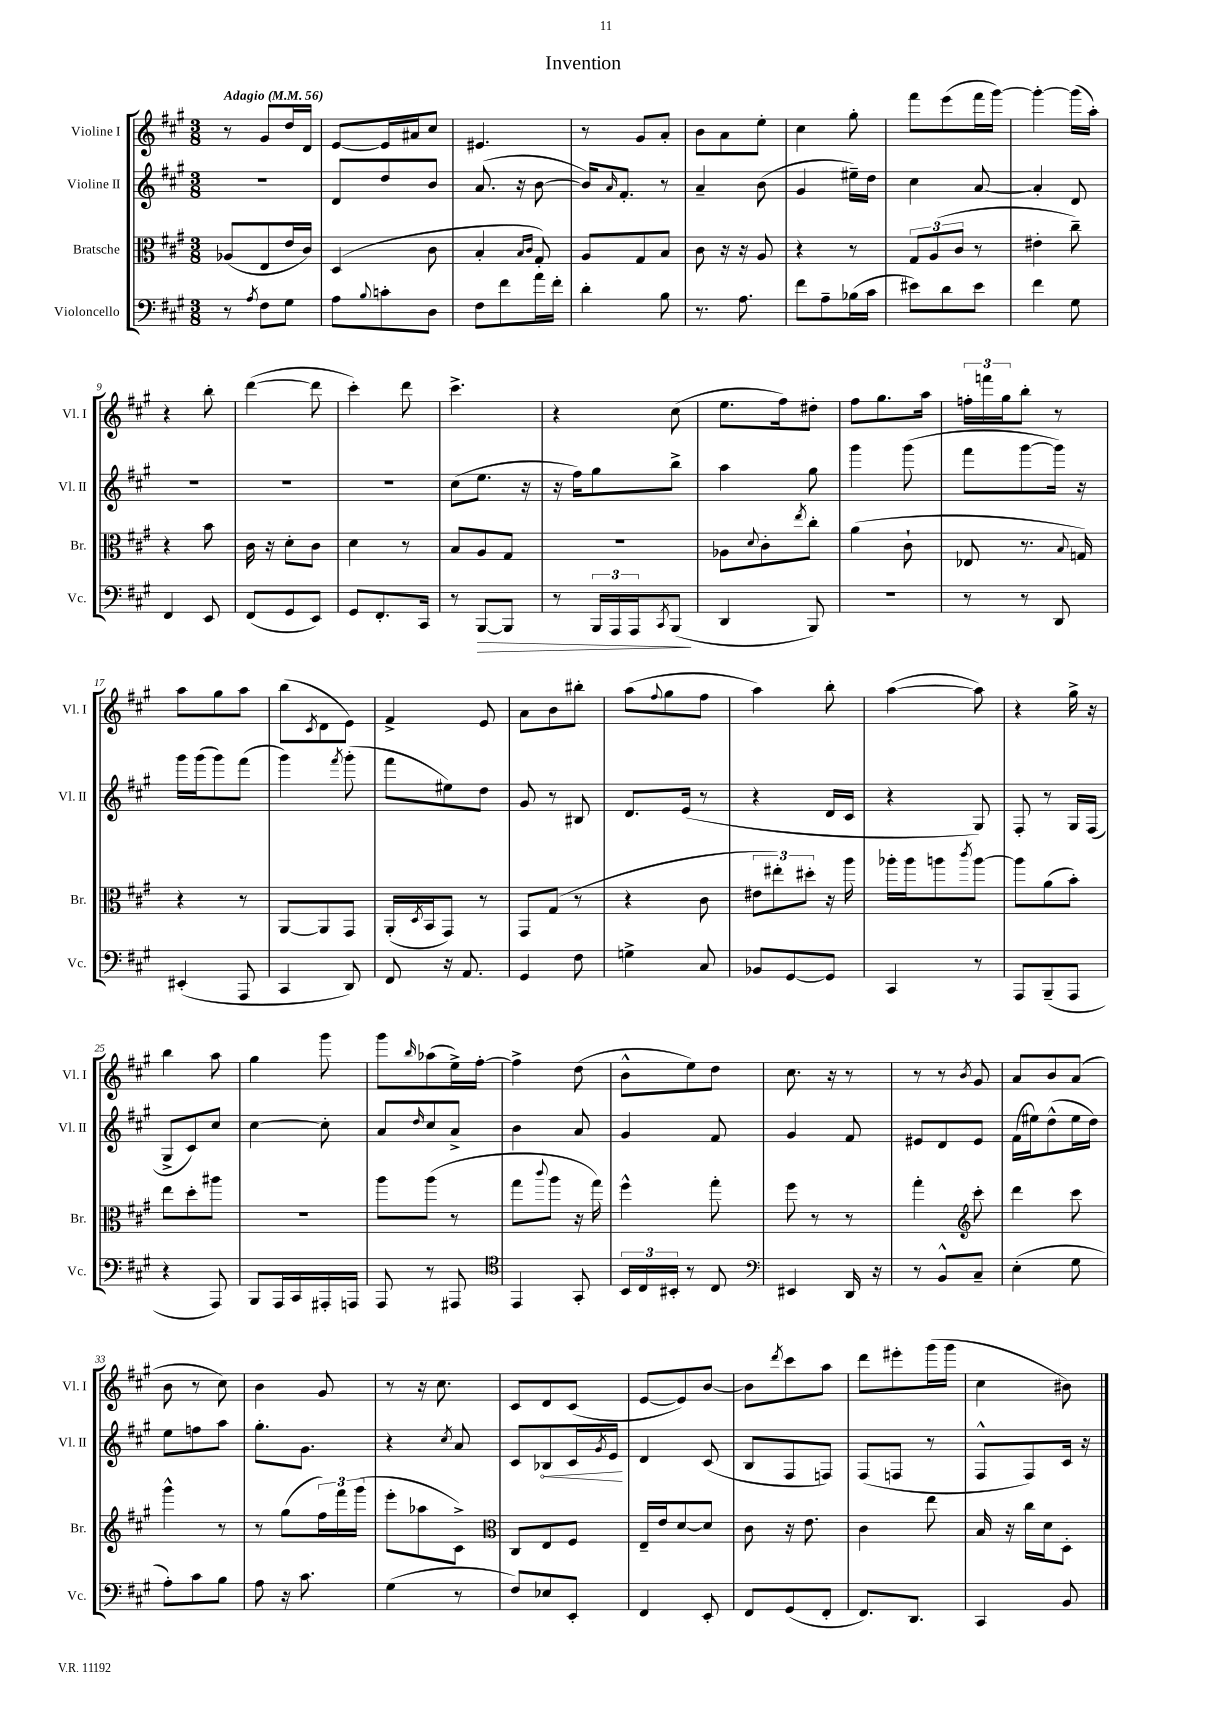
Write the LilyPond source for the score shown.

\header { title = "Invention" }
<<
\new StaffGroup <<
\new Staff = "s0" \with { instrumentName = "Violine I" shortInstrumentName = "Vl. I" } {
    \clef treble \key a \major \numericTimeSignature \time 3/8 \tempo "Adagio" 4 = 56
    r8 gis'8 d''16 d'16 |
    e'8~ e'16 ais'16 cis''8 |
    eis'4. |
    r8 gis'8 a'8-. |
    b'8 a'8 e''8-. |
    cis''4 gis''8-. |
    fis'''8 e'''8( fis'''16 gis'''16~) |
    gis'''4~-. gis'''16( a''16-.) |
    r4 b''8-. |
    d'''4~( d'''8 |
    cis'''4-.) d'''8 |
    cis'''4.-> |
    r4 cis''8( |
    e''8. fis''16) dis''8-. |
    fis''8 gis''8. a''16 |
    \tuplet 3/2 { f''16-. f'''16 gis''16 } b''8-. r8 |
    a''8 gis''8 a''8 |
    b''8( \acciaccatura { cis'8 } d'8 e'8) |
    fis'4-> e'8 |
    a'8 b'8 bis''8-. |
    a''8( \appoggiatura { fis''8 } gis''8 fis''8 |
    a''4) b''8-. |
    a''4~( a''8) |
    r4 gis''16-> r16 |
    b''4 a''8 |
    gis''4 gis'''8 |
    gis'''8 \grace { b''16 } aes''8( e''16->) fis''16~-. |
    fis''4-> d''8( |
    b'8-^ e''8) d''8 |
    cis''8. r16 r8 |
    r8 r8 \acciaccatura { b'8 } gis'8 |
    a'8 b'8 a'8( |
    b'8 r8 cis''8) |
    b'4 gis'8 |
    r8 r16 cis''8. |
    cis'8 d'8 cis'8( |
    e'8~ e'8) b'8~ |
    b'8 \acciaccatura { d'''8 } cis'''8 a''8 |
    d'''8 eis'''8-. gis'''16( gis'''16 |
    cis''4 bis'8) \bar "|." |
}
\new Staff = "s1" \with { instrumentName = "Violine II" shortInstrumentName = "Vl. II" } {
    \clef treble \key a \major \numericTimeSignature \time 3/8
    R4. |
    d'8 d''8 b'8 |
    a'8.( r16 b'8~ |
    b'16) \grace { a'16 } fis'8.-. r8 |
    a'4-- b'8( |
    gis'4 eis''16--) d''16 |
    cis''4 a'8~ |
    a'4-. d'8 |
    R4. |
    R4. |
    R4. |
    cis''8( e''8. r16 |
    r16 fis''16) gis''8 b''8-> |
    a''4 gis''8 |
    gis'''4 gis'''8( |
    fis'''8 gis'''8~ gis'''16) r16 |
    gis'''16 gis'''16( gis'''8) fis'''8( |
    gis'''4) \acciaccatura { fis'''8 } gis'''8-.( |
    fis'''8 eis''8) d''8 |
    gis'8 r8 bis8 |
    d'8. e'16( r8 |
    r4 d'16 cis'16 |
    r4 gis8) |
    fis8-. r8 gis16 fis16( |
    gis8-> cis'8) cis''8 |
    cis''4~ cis''8-. |
    a'8 \grace { d''16 } cis''8 a'8-> |
    b'4 a'8 |
    gis'4 fis'8 |
    gis'4 fis'8 |
    eis'8 d'8 eis'8 |
    fis'16( eis''16) d''8-^( eis''16 d''16) |
    e''8 f''8 a''8 |
    gis''8.-. gis'8. |
    r4 \acciaccatura { cis''8 } a'8 |
    cis'8 \once \override Hairpin.circled-tip = ##t bes8\< cis'16 \acciaccatura { gis'8 } e'16\! |
    d'4 cis'8( |
    b8 fis8 f8) |
    fis8( f8 r8 |
    fis8-^ fis8) cis'16 r16 \bar "|." |
}
\new Staff = "s2" \with { instrumentName = "Bratsche" shortInstrumentName = "Br." } {
    \clef alto \key a \major \numericTimeSignature \time 3/8
    aes8( e8 e'16 cis'16) |
    d4( cis'8 |
    b4-. \grace { b16 cis'16 } gis8-.) |
    a8 gis8 b8 |
    cis'8 r16 r16 a8 |
    r4 r8 |
    \tuplet 3/2 { gis8 a8( cis'8 } r8 |
    eis'4-. cis''8--) |
    r4 b'8 |
    cis'16 r16 d'8-. cis'8 |
    d'4 r8 |
    b8 a8 gis8 |
    R4. |
    aes8 \appoggiatura { d'8 } cis'8-. \acciaccatura { e''8 } cis''8-. |
    a'4( cis'8-! |
    ees8 r8. \appoggiatura { b8 } g16) |
    r4 r8 |
    a,8~ a,8 gis,8 |
    a,16-.( \acciaccatura { d8 } b,16 gis,8) r8 |
    gis,8 gis8( r8 |
    r4 cis'8 |
    \tuplet 3/2 { eis'8 eis''8-.) dis''8-. } r16 a''16 |
    aes''16-. aes''16 a''8 \acciaccatura { cis'''8 } a''8~ |
    a''8 a'8( b'8-.) |
    e''8 d''8-. ais''8 |
    R4. |
    a''8 a''8( r8 |
    gis''8 \appoggiatura { cis'''8 } a''8 r16 gis''16) |
    fis''4-^ gis''8-. |
    fis''8 r8 r8 |
    gis''4-. \clef treble cis'''8-. |
    d'''4 cis'''8 |
    gis'''4-^ r8 |
    r8 gis''8( \tuplet 3/2 { fis''16) fis'''16 gis'''16( } |
    e'''8-. aes''8 cis'8->) |
    \clef alto cis8 e8 fis8 |
    e16-- e'16 d'8~ d'8 |
    cis'8 r16 e'8. |
    cis'4 e''8 |
    b16 r16 cis''16 d'16 d8-. \bar "|." |
}
\new Staff = "s3" \with { instrumentName = "Violoncello" shortInstrumentName = "Vc." } {
    \clef bass \key a \major \numericTimeSignature \time 3/8
    r8 \acciaccatura { a8 } fis8 gis8 |
    a8 \appoggiatura { b8 } c'8-. d8 |
    fis8 fis'8 a'16 fis'16-. |
    d'4-. b8 |
    r8. a8. |
    fis'8 a8-- bes16( cis'16 |
    eis'8) d'8 eis'8 |
    fis'4 gis8 |
    fis,4 e,8 |
    fis,8( gis,8 e,8) |
    gis,8 fis,8.-. cis,16 |
    r8 b,,8~\> b,,8 |
    r8 \tuplet 3/2 { b,,16 a,,16 a,,16 } \acciaccatura { cis,8 } b,,8\!( |
    d,4 b,,8) |
    r4. |
    r8 r8 d,8 |
    eis,4-.( a,,8 |
    cis,4 d,8) |
    fis,8 r16 a,8. |
    gis,4 fis8 |
    g4-> cis8 |
    bes,8 gis,8~ gis,8 |
    cis,4 r8 |
    a,,8 b,,8--( a,,8 |
    r4 a,,8) |
    b,,8 a,,16 cis,16 ais,,16-. a,,16 |
    a,,8 r8 ais,,8 |
    \clef tenor e,4 gis,8-. |
    \tuplet 3/2 { b,16 cis16 bis,16-. } r8 cis8 |
    \clef bass eis,4 d,16 r16 |
    r8 b,8-^ cis8-- |
    e4-.( gis8 |
    a8-.) cis'8 b8 |
    a8 r16 cis'8. |
    gis4( r8 |
    fis8) ees8 e,8-. |
    fis,4 e,8-. |
    fis,8 gis,8( fis,8-. |
    fis,8.) d,8. |
    cis,4 b,8 \bar "|." |
}
>>
>>
